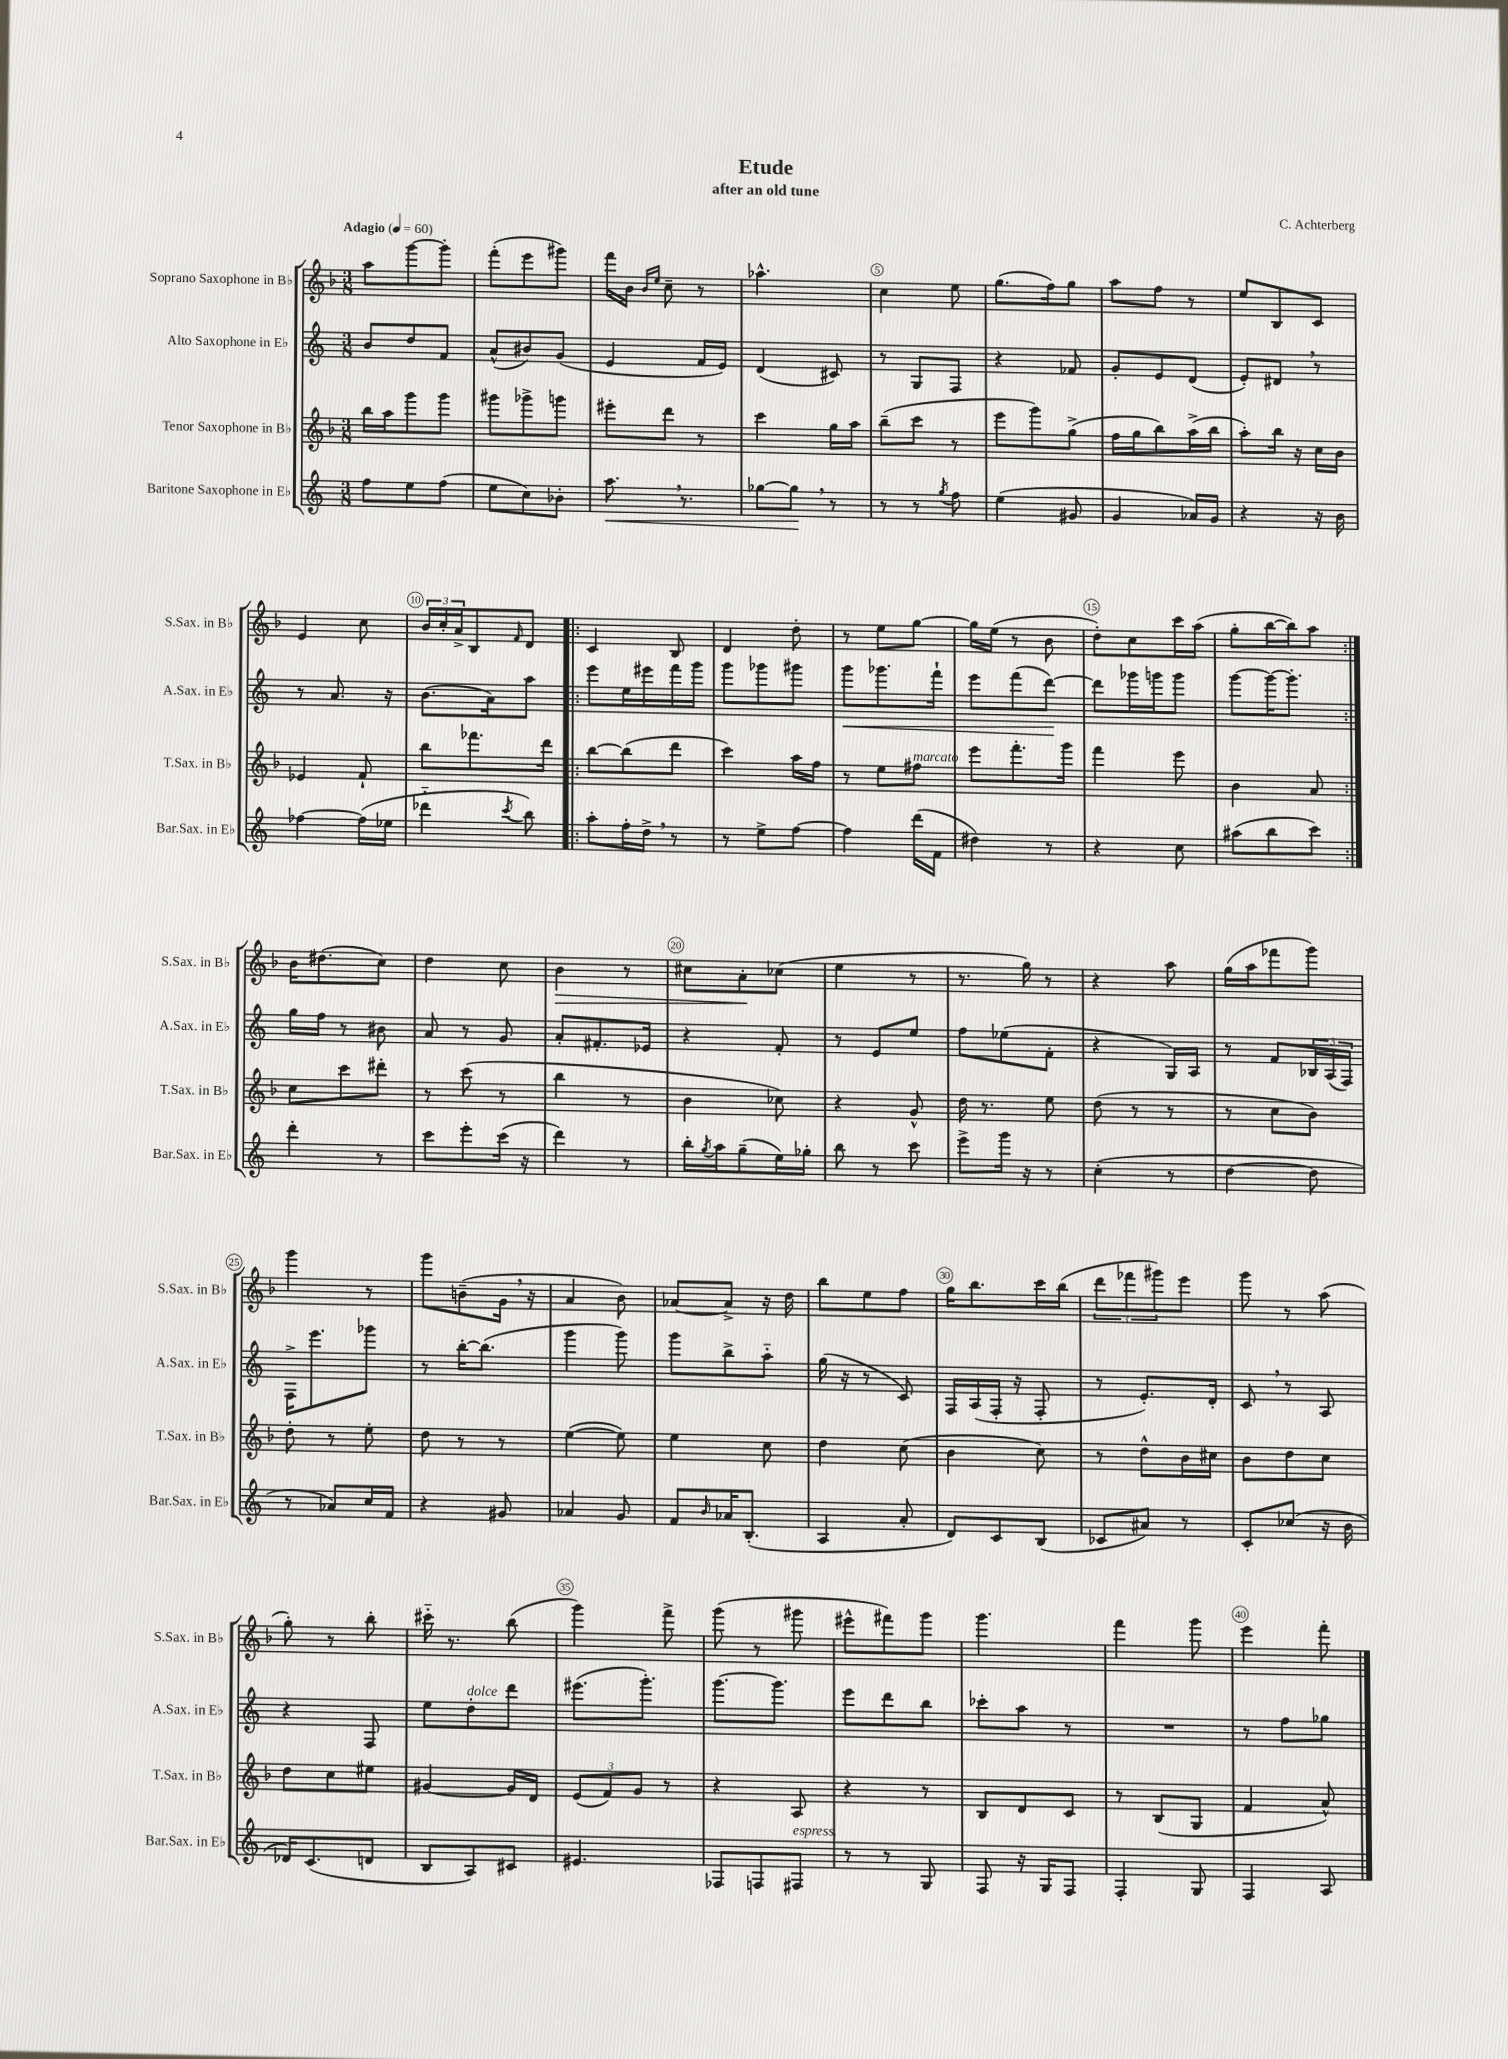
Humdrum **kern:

**kern	**kern	**kern	**kern
*staff4	*staff3	*staff2	*staff1
*clefG2	*clefG2	*clefG2	*clefG2
*k[]	*k[b-]	*k[]	*k[b-]
*M3/8	*M3/8	*M3/8	*M3/8
*MM60	*MM60	*MM60	*MM60
8ff	16bb-	8b	8aa
.	16aa	.	.
8ee	8ggg	8dd	[8ggg
(8ff	8ggg	8f	8ggg']
=	=	=	=
8ee	8ggg#	(8a^^	(8fff'
8cc)	8ggg-^	8b#)	8eee
8b-'	8ggg	(8g	8ggg#)
=	=	=	=
8.aa	8eee#'	4e	16fff
.	.	.	16b-
.	.	.	16qqb-
.	.	.	16qqee
.	8ddd	.	8cc~
8.r	.	.	.
.	8r	16f	8r
.	.	16e)	.
=	=	=	=
[8gg-	4ccc	(4d	4.aa-^^
8gg-]	.	.	.
8r	16gg	8c#)	.
.	16aa	.	.
=	=	=	=
8r	(8bb-~	8r	4cc
8r	8ccc	8G	.
8qgg	.	.	.
8ff	8r	8F	8ee
=	=	=	=
(4ee	8eee	4r	(8.gg
.	8ggg)	.	.
.	.	.	16ff)
8g#	(8gg^	8f-	8gg
=	=	=	=
4g	16ff	8g'	8aa
.	16gg	.	.
.	8bb-)	8e	8ff
16a-)	(16aa^	(8d	8r
16g	16bb-	.	.
=	=	=	=
4r	8aa')	8e')	8ee
.	16bb-	8d#	8B-
.	16r	.	.
16r	16cc	8r	8c
16b	16b-	.	.
=	=	=	=
[4ff-	4e-	8r	4e
.	.	8.a	.
(16ff-]	8f`	.	8cc
16ee-	.	16r	.
=	=	=	=
4ddd-'~	8bb-	(8.b	24b-
.	.	.	24cc'
.	.	.	24a^
.	8.fff-	.	8B-
.	.	16a)	.
8qccc	.	.	16qqf
8bb)	.	8aa	8d
.	16ddd	.	.
=!|:	=!|:	=!|:	=!|:
8aa'	[8bb-	8eee	4c
16ff'	(8bb-]	16ee	.
16dd^	.	16eee#	.
8r	8ddd	16fff	8B-
.	.	16ggg	.
=	=	=	=
8r	4ccc)	8ggg	4d
8ee^	.	8ggg-	.
[8ff	16aa	8ggg#	8dd'
.	16ff	.	.
=	=	=	=
4ff]	8r	8ggg	8r
.	8ee	8.ggg-	8ee
(16ddd	8ff#	.	[8gg
16f	.	16fff`	.
=	=	=	=
4dd#)	8eee	8eee	16gg]
.	.	.	(16ee
.	8.fff'	(8fff	8r
8r	.	[8ddd)	8b-
.	16ggg	.	.
=	=	=	=
4r	4fff	8ddd]	8dd')
.	.	16ggg-	8cc
.	.	16ggg	.
8cc	8eee	8ggg	16ccc
.	.	.	(16aa
=	=	=	=
(8aa#	4b-	[8ggg	8gg'
8bb	.	16ggg_	[16bb-
.	.	8.ggg']	16bb-])
8ccc)	8a	.	8aa
=:|!	=:|!	=:|!	=:|!
4ddd'	8cc	16gg	16b-
.	.	16ff	(8.dd#
.	8ccc	8r	.
8r	8ddd#'	8b#	8cc)
=	=	=	=
8ccc	8r	8a	4dd
8eee'	(8ccc	8r	.
(16ccc	8r	8g	8cc
16r	.	.	.
=	=	=	=
4ddd)	4bb-	8a'	4b-
.	.	8.f#'	.
8r	8r	.	8r
.	.	16e-	.
=	=	=	=
16bb'	4b-	4r	8cc#
8qgg	.	.	.
16aa	.	.	.
(8gg~	.	.	8a'
16ee)	8cc-)	8f'	(8cc-
16gg-'	.	.	.
=	=	=	=
8bb	4r	8r	4ee
8r	.	8e	.
8ccc	8g^^	8ee	8r
=	=	=	=
8eee^	16dd	8ff	8.r
.	8.r	.	.
16ggg	.	(8ee-	.
16r	.	.	16gg)
8r	8ee	8f'	8r
=	=	=	=
(4cc'	(8dd	4r	4r
.	8r	.	.
8r	8r	16G)	8aa
.	.	16A	.
=	=	=	=
[4dd	8r	8r	(16gg
.	.	.	16aa
.	8cc	8f	8fff-
8dd]	8b-)	24B-	8ggg)
.	.	(24A	.
.	.	24F)	.
=	=	=	=
8r	8dd'	16F^	4ggg
.	.	8.eee	.
8a-)	8r	.	.
16cc	8ee'	8ggg-	8r
16f	.	.	.
=	=	=	=
4r	8dd	8r	8ggg
.	8r	[16bb'	(8b~
.	.	(8.bb]	.
8g#	8r	.	16g
.	.	.	16r
=	=	=	=
4a-	([4ee	4ggg	4a
8g	8ee])	8ggg)	8b-)
=	=	=	=
8f	4ee	8ggg	[8a-
16qqb	.	.	.
16a-	.	8bb^	8a-^]
(8.B'	.	.	.
.	8cc	8aa'~	16r
.	.	.	16dd
=	=	=	=
4A	4dd	(16gg	8bb-
.	.	16r	.
.	.	8r	8ee
8a'	(8cc	8c)	8ff
=	=	=	=
8d)	4b-	16F	16gg
.	.	(16A	8.bb-
8c	.	16F'	.
.	.	16r	.
(8B	8cc)	8F'	16ccc
.	.	.	(16bb-
=	=	=	=
8c-	8r	8r	12ddd
.	.	.	12fff-
8a#)	8dd^^	8.e')	.
.	.	.	12ggg#)
8r	16b-	.	8eee
.	16cc#	16d'	.
=	=	=	=
8c'	8b-	8c	8ggg
(8cc-	8dd	8r	8r
16r	8cc	8A	(8aa
16b	.	.	.
=	=	=	=
16d-)	8dd	4r	8gg')
(8.c	.	.	.
.	8cc	.	8r
8d	8ee#	8F	8bb-'
=	=	=	=
8B	[4g#	8ee	16ccc#'~
.	.	.	8.r
8A)	.	8dd'	.
8c#	16g#]	8ddd	(8bb-
.	16d	.	.
=	=	=	=
4.e#	(12e	(8.eee#	4ggg)
.	12f)	.	.
.	12g	.	.
.	.	8.ggg')	.
.	8r	.	8fff^
=	=	=	=
8F-	4r	[8.ggg	(8ggg
8F	.	.	8r
.	.	8.ggg]	.
8F#	8A	.	8ggg#
=	=	=	=
8r	4r	8eee	8eee#^^
8r	.	8ddd	8fff#)
8G	8r	8bb	8ggg
=	=	=	=
8F	8B-	8ccc-'	4.ggg
16r	8d	8aa	.
16G	.	.	.
8F	8c	8r	.
=	=	=	=
4F'	8r	4.r	4fff
.	(8B-	.	.
8G	8G	.	8ggg
=	=	=	=
4F	4f	8r	4eee
.	.	8ff	.
8A	8a^^)	8gg-	8fff'
==	==	==	==
*-	*-	*-	*-
